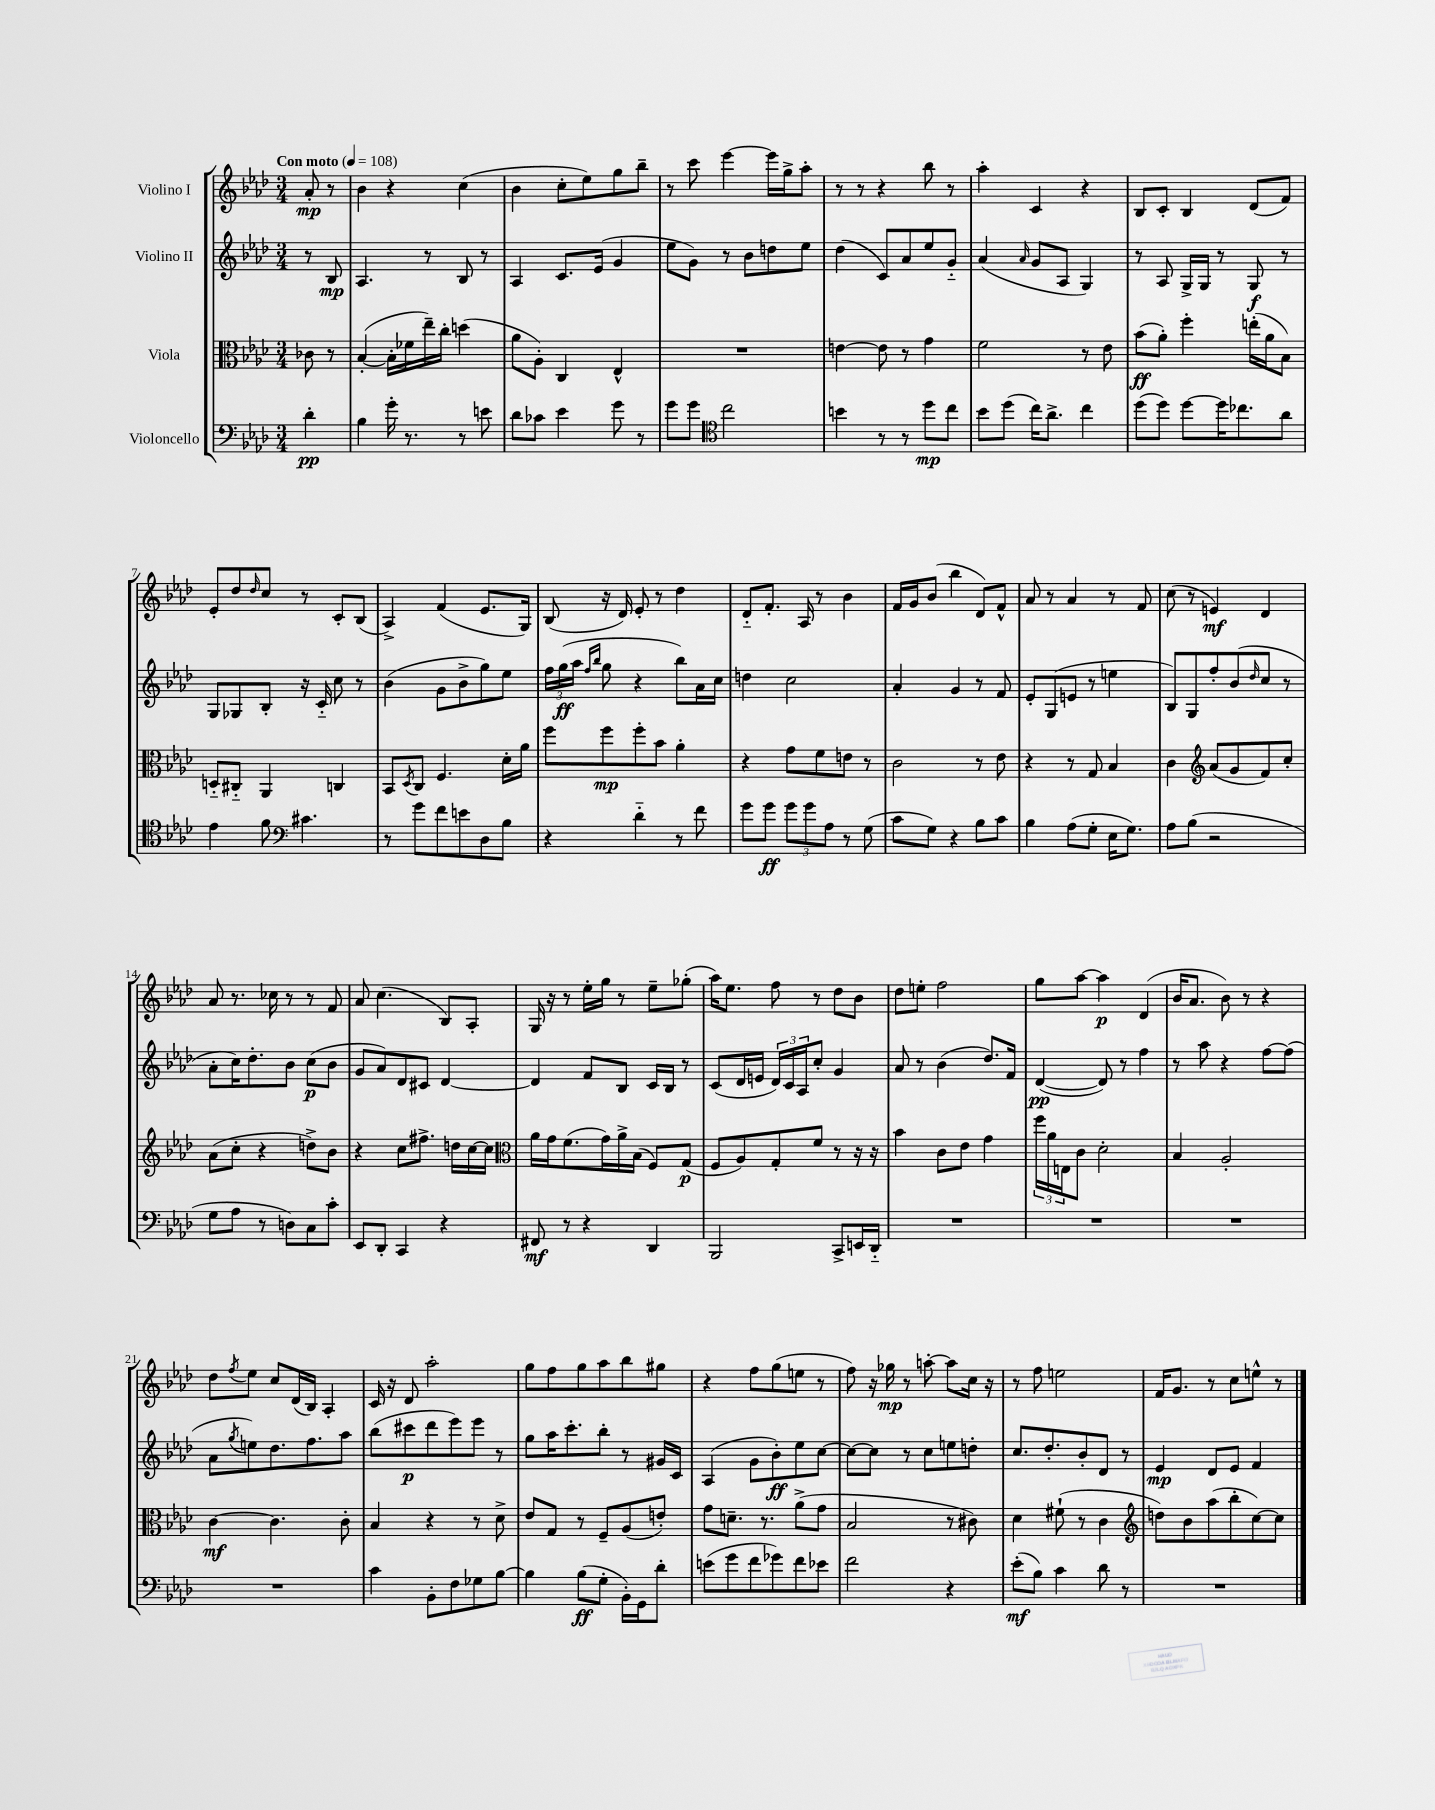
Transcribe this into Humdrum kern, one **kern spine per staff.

**kern	**dynam	**kern	**dynam	**kern	**dynam	**kern	**dynam
*part4	*part4	*part3	*part3	*part2	*part2	*part1	*part1
*staff4	*staff4	*staff3	*staff3	*staff2	*staff2	*staff1	*staff1
*I"Violoncello	*	*I"Viola	*	*I"Violino II	*	*I"Violino I	*
*clefF4	*	*clefC3	*	*clefG2	*	*clefG2	*
*k[b-e-a-d-]	*	*k[b-e-a-d-]	*	*k[b-e-a-d-]	*	*k[b-e-a-d-]	*
*M3/4	*	*M3/4	*	*M3/4	*	*M3/4	*
*MM108	*	*MM108	*	*MM108	*	*MM108	*
=	=	=	=	=	=	=	=
!	!	!	!	!	!	!LO:TX:a:B:t=Con moto	!
4d-'\	pp	8c-X\	.	8r	.	8a-'/	mp
.	.	8r	.	8B-/	mp	8r	.
=1	=1	=1	=1	=1	=1	=1	=1
4B-\	.	([4B-'/	.	4.A-/	.	4b-\	.
16g'\	.	16B-'\LL]	.	.	.	4r	.
8.r	.	16f-X\	.	.	.	.	.
.	.	16ee-~\)	.	8r	.	.	.
.	.	16cc'\JJ	.	.	.	.	.
8r	.	(4ddn\	.	8B-/	.	(4cc\	.
8en\	.	.	.	8r	.	.	.
=2	=2	=2	=2	=2	=2	=2	=2
8d-\L	.	8a-\L	.	4A-/	.	4b-\	.
8c-X\J	.	8A-'\J)	.	.	.	.	.
4e-\	.	4C/	.	8.c/L	.	8cc'\L	.
.	.	.	.	.	.	8ee-\)	.
.	.	.	.	(16e-/Jk	.	.	.
8g\	.	4E-^^/	.	4g/	.	8gg\	.
8r	.	.	.	.	.	8bb-~\J	.
=3	=3	=3	=3	=3	=3	=3	=3
8g\L	.	2.r	.	8ee-\L	.	8r	.
8g\J	.	.	.	8g\J)	.	8ccc\	.
*clefC4	*	*	*	*	*	*	*
2cc\	.	.	.	8r	.	[4eee-\	.
.	.	.	.	8b-\L	.	.	.
.	.	.	.	8ddn\	.	16eee-\LL]	.
.	.	.	.	.	.	16gg^\J	.
.	.	.	.	8ee-\J	.	8aa-'\J	.
=4	=4	=4	=4	=4	=4	=4	=4
4bn\	.	[4en\	.	(4dd-\	.	8r	.
.	.	.	.	.	.	8r	.
8r	.	8e\]	.	8c/L)	.	4r	.
8r	.	8r	.	8a-/	.	.	.
8dd-\L	mp	4g\	.	8ee-/	.	8bb-\	.
8cc\J	.	.	.	8g/J	.	8r	.
=5	=5	=5	=5	=5	=5	=5	=5
8b-\L	.	2f\	.	(4a-/	.	4aa-'\	.
(8dd-\J	.	.	.	.	.	.	.
.	.	.	.	16qqa-/	.	.	.
16cc\KL)	.	.	.	8g/L	.	4c/	.
8.a-^\J	.	.	.	.	.	.	.
.	.	.	.	8A-/J	.	.	.
4cc\	.	8r	.	4G/)	.	4r	.
.	.	8e-\	.	.	.	.	.
=6	=6	=6	=6	=6	=6	=6	=6
(8dd-\L	.	(8b-\L	ff	8r	.	8B-/L	.
8dd-\J)	.	8a-'\J)	.	8A-/	.	8c'/J	.
[8dd-\L	.	4ff'\	.	16G^/LL	.	4B-/	.
.	.	.	.	16G/JJ	.	.	.
16dd-\K]	.	.	.	8r	.	.	.
8.cc-X\	.	.	.	.	.	.	.
.	.	(16een'\LL	.	8G/	f	(8d-/L	.
.	.	16a-\J	.	.	.	.	.
8a-\J	.	8B-\J)	.	8r	.	8f/J)	.
!!LO:LB:g=z
=7	=7	=7	=7	=7	=7	=7	=7
4e-\	.	8Dn/L	.	8G/L	.	8e-'/L	.
.	.	8C#X/J	.	8G-X/	.	8dd-/	.
.	.	.	.	.	.	16qqdd-/	.
8f\	.	4AA-/	.	8B-'/J	.	8cc/J	.
*clefF4	*	*	*	*	*	*	*
4.c#X\	.	.	.	16r	.	8r	.
.	.	.	.	16c/	.	.	.
.	.	4Cn/	.	8cc\	.	8c'/L	.
.	.	.	.	8r	.	(8B-/J	.
=8	=8	=8	=8	=8	=8	=8	=8
8r	.	8BB-/L	.	(4b-\	.	4A-^/)	.
.	.	8qD-/	.	.	.	.	.
8g\L	.	8C/J	.	.	.	.	.
8f\	.	4.F/	.	8g\L	.	(4f/	.
8en\	.	.	.	8b-^\	.	.	.
8D-\	.	.	.	8gg\)	.	8.e-/L	.
8B-\J	.	16d-'\LL	.	8ee-\J	.	.	.
.	.	16a-\JJ	.	.	.	16G/Jk)	.
=9	=9	=9	=9	=9	=9	=9	=9
4r	.	8ff\L	.	24ff\LL	.	(8B-/	.
.	.	.	.	(24gg\	ff	.	.
.	.	.	.	24aa-\JJ	.	.	.
.	.	.	.	16qqff/LL	.	.	.
.	.	.	.	16qqbb-/JJ	.	.	.
.	.	8ff\	mp	8gg\	.	16r	.
.	.	.	.	.	.	16d-/)	.
4d-\	.	8ff'\	.	4r	.	8e-'/	.
.	.	8b-\J	.	.	.	8r	.
8r	.	4a-'\	.	8bb-\L)	.	4dd-\	.
8f\	.	.	.	16a-\L	.	.	.
.	.	.	.	16cc\JJ	.	.	.
=10	=10	=10	=10	=10	=10	=10	=10
8g\L	.	4r	.	4ddn\	.	8d-/L	.
8g\J	ff	.	.	.	.	8.f'/J	.
12g\L	.	8g\L	.	2cc\	.	.	.
.	.	.	.	.	.	16A-/	.
12g\	.	.	.	.	.	.	.
.	.	8f\	.	.	.	8r	.
12A-\J	.	.	.	.	.	.	.
8r	.	8en\J	.	.	.	4b-\	.
(8G\	.	8r	.	.	.	.	.
=11	=11	=11	=11	=11	=11	=11	=11
8c\L	.	2c\	.	4a-'/	.	16f/LL	.
.	.	.	.	.	.	16g/J	.
8G\J)	.	.	.	.	.	(8b-/J	.
4r	.	.	.	4g/	.	4bb-\	.
8B-\L	.	8r	.	8r	.	8d-/L)	.
8c\J	.	8e-\	.	8f/	.	8f^^/J	.
=12	=12	=12	=12	=12	=12	=12	=12
4B-\	.	4r	.	8e-'/L	.	8a-/	.
.	.	.	.	(8G/	.	8r	.
(8A-\L	.	8r	.	8en/J	.	4a-/	.
8G'\J	.	8G/	.	8r	.	.	.
16E-\KL	.	4B-/	.	4een\	.	8r	.
8.G\J)	.	.	.	.	.	.	.
.	.	.	.	.	.	8f/	.
=13	=13	=13	=13	=13	=13	=13	=13
8A-\L	.	4c\	.	8B-/L)	.	(8cc\	.
(8B-\J	.	.	.	8G/	.	8r	.
*	*	*clefG2	*	*	*	*	*
2r	.	(8a-/L	.	8ff'/	.	4en/)	mf
.	.	8g/	.	(8b-/	.	.	.
.	.	.	.	16qqdd-/	.	.	.
.	.	8f/)	.	8cc/J	.	4d-/	.
.	.	8cc'/J	.	8r	.	.	.
!!LO:LB:g=z
=14	=14	=14	=14	=14	=14	=14	=14
8G\L	.	(8a-\L	.	8a-'\L	.	8a-/	.
8A-\J	.	8cc'\J	.	16cc\K)	.	8.r	.
.	.	.	.	8.dd-'\	.	.	.
8r	.	4r	.	.	.	.	.
.	.	.	.	.	.	16cc-X\	.
8Dn\L)	.	.	.	8b-\J	.	8r	.
8C\	.	8ddn^\L)	.	(8cc\L	p	8r	.
8c'\J	.	8b-\J	.	8b-\J	.	8f/	.
=15	=15	=15	=15	=15	=15	=15	=15
8EE-/L	.	4r	.	8g/L	.	8a-/	.
8DD-'/J	.	.	.	8a-/)	.	(4.cc\	.
4CC/	.	8cc\L	.	8d-/	.	.	.
.	.	8.ff#X^\J	.	8c#X/J	.	.	.
4r	.	.	.	[4d-/	.	8B-/L)	.
.	.	16ddn\LL	.	.	.	.	.
.	.	[16cc\	.	.	.	8A-'/J	.
.	.	16cc\JJ]	.	.	.	.	.
=16	=16	=16	=16	=16	=16	=16	=16
*	*	*clefC3	*	*	*	*	*
8FF#X/	mf	16a-\LL	.	4d-/]	.	16G/	.
.	.	16g\J	.	.	.	16r	.
8r	.	(8.f\	.	.	.	8r	.
4r	.	.	.	8f/L	.	16ee-'\LL	.
.	.	16g\L)	.	.	.	16gg\JJ	.
.	.	16a-^\	.	8B-/J	.	8r	.
.	.	(16B-\JJ	.	.	.	.	.
4DD-/	.	8F/L)	.	16c/LL	.	8ee-~\L	.
.	.	.	.	16B-/JJ	.	.	.
.	.	(8G/J	p	8r	.	(8gg-X'\J	.
=17	=17	=17	=17	=17	=17	=17	=17
2BBB-/	.	8F/L	.	(8c/L	.	16aa-\KL)	.
.	.	.	.	.	.	8.ee-\J	.
.	.	8A-/)	.	16d-/L	.	.	.
.	.	.	.	16en/JJ	.	.	.
.	.	8G'/	.	24d-/LL)	.	8ff\	.
.	.	.	.	24c/	.	.	.
.	.	.	.	24A-/J	.	.	.
.	.	8f/J	.	8cc'/J	.	8r	.
8CC^/L	.	8r	.	4g/	.	8dd-\L	.
16EEn/L	.	16r	.	.	.	8b-\J	.
16DD-/JJ	.	16r	.	.	.	.	.
=18	=18	=18	=18	=18	=18	=18	=18
2.r	.	4b-\	.	8a-/	.	8dd-\L	.
.	.	.	.	8r	.	8een'\J	.
.	.	8c\L	.	(4b-\	.	2ff\	.
.	.	8e-\J	.	.	.	.	.
.	.	4g\	.	8.dd-/L)	.	.	.
.	.	.	.	16f/Jk	.	.	.
=19	=19	=19	=19	=19	=19	=19	=19
2.r	.	24ff\LL	.	([4d-/	pp	8gg\L	.
.	.	24a-\	.	.	.	.	.
.	.	24En\J	.	.	.	.	.
.	.	8c\J	.	.	.	[8aa-\J	.
.	.	2d-'\	.	8d-/])	.	4aa-\]	p
.	.	.	.	8r	.	.	.
.	.	.	.	4ff\	.	(4d-/	.
=20	=20	=20	=20	=20	=20	=20	=20
2.r	.	4B-/	.	8r	.	16b-/KL	.
.	.	.	.	.	.	8.a-/J	.
.	.	.	.	8aa-\	.	.	.
.	.	2A-'/	.	4r	.	8b-\)	.
.	.	.	.	.	.	8r	.
.	.	.	.	[8ff\L	.	4r	.
.	.	.	.	(8ff\J]	.	.	.
!!LO:LB:g=z
=21	=21	=21	=21	=21	=21	=21	=21
2.r	.	[4c\	mf	8a-\L	.	8dd-\L	.
.	.	.	.	8qgg/	.	8qff/	.
.	.	.	.	8een\)	.	8ee-\J	.
.	.	4.c\]	.	8.dd-\	.	8cc/L	.
.	.	.	.	.	.	(16d-/L	.
.	.	.	.	8.ff\	.	16B-/JJ)	.
.	.	.	.	.	.	4A-'/	.
.	.	8c'\	.	8aa-\J	.	.	.
=22	=22	=22	=22	=22	=22	=22	=22
4c\	.	4B-/	.	(8bb-\L	.	16c/	.
.	.	.	.	.	.	16r	.
.	.	.	.	8ccc#X\	p	8d-/	.
8BB-'\L	.	4r	.	8ddd-\	.	2aa-'\	.
8F\	.	.	.	8eee-\)	.	.	.
8G-X\	.	8r	.	8eee-\J	.	.	.
[8B-\J	.	8d-^\	.	8r	.	.	.
=23	=23	=23	=23	=23	=23	=23	=23
4B-\]	.	8e-/L	.	8gg\L	.	8gg\L	.
.	.	8G/J	.	16aa-\K	.	8ff\	.
.	.	.	.	8.ccc'\	.	.	.
(8B-\L	ff	8r	.	.	.	8gg\	.
8G'\J	.	8F~/L	.	8bb-'\J	.	8aa-\	.
16BB-'\LL)	.	(8A-/	.	8r	.	8bb-\	.
16GG\J	.	.	.	.	.	.	.
8d-'\J	.	8en'/J)	.	16g#X/LL	.	8gg#X\J	.
.	.	.	.	16c/JJ	.	.	.
=24	=24	=24	=24	=24	=24	=24	=24
(8en\L	.	8g\L	.	(4A-/	.	4r	.
8g\	.	8.dn~\J	.	.	.	.	.
8f\	.	.	.	8g\L	.	8ff\L	.
.	.	8.r	.	.	.	.	.
8g-X\)	.	.	.	8b-'\)	ff	(8gg\	.
8f\	.	(8a-^\L	.	8ee-\	.	8een\J	.
8e-X\J	.	8g\J	.	[8cc\J	.	8r	.
=25	=25	=25	=25	=25	=25	=25	=25
2f\	.	2B-/	.	8cc\L_	.	8ff\)	.
.	.	.	.	8cc\J]	.	16r	.
.	.	.	.	.	.	16gg-X\	mp
.	.	.	.	8r	.	8r	.
.	.	.	.	8cc\L	.	[8aan'\	.
4r	.	8r	.	8een\	.	8aa\L]	.
.	.	8c#X\)	.	8ddn'\J	.	16cc\Jk	.
.	.	.	.	.	.	16r	.
=26	=26	=26	=26	=26	=26	=26	=26
(8e-'\L	mf	4d-\	.	8.cc/L	.	8r	.
8B-\J)	.	.	.	.	.	8ff\	.
.	.	.	.	8.dd-'/	.	.	.
4c\	.	(8f#X`\	.	.	.	2een\	.
.	.	8r	.	8b-'/	.	.	.
8d-\	.	4c\	.	8d-/J	.	.	.
8r	.	.	.	8r	.	.	.
=27	=27	=27	=27	=27	=27	=27	=27
*	*	*clefG2	*	*	*	*	*
2.r	.	8ddn\L)	.	4e-/	mp	16f/KL	.
.	.	.	.	.	.	8.g/J	.
.	.	8b-\	.	.	.	.	.
.	.	(8aa-\	.	8d-/L	.	8r	.
.	.	8bb-'\	.	8e-/J	.	8cc\L	.
.	.	[8cc\)	.	4f/	.	8een^^\J	.
.	.	8cc\J]	.	.	.	8r	.
==	==	==	==	==	==	==	==
*-	*-	*-	*-	*-	*-	*-	*-
